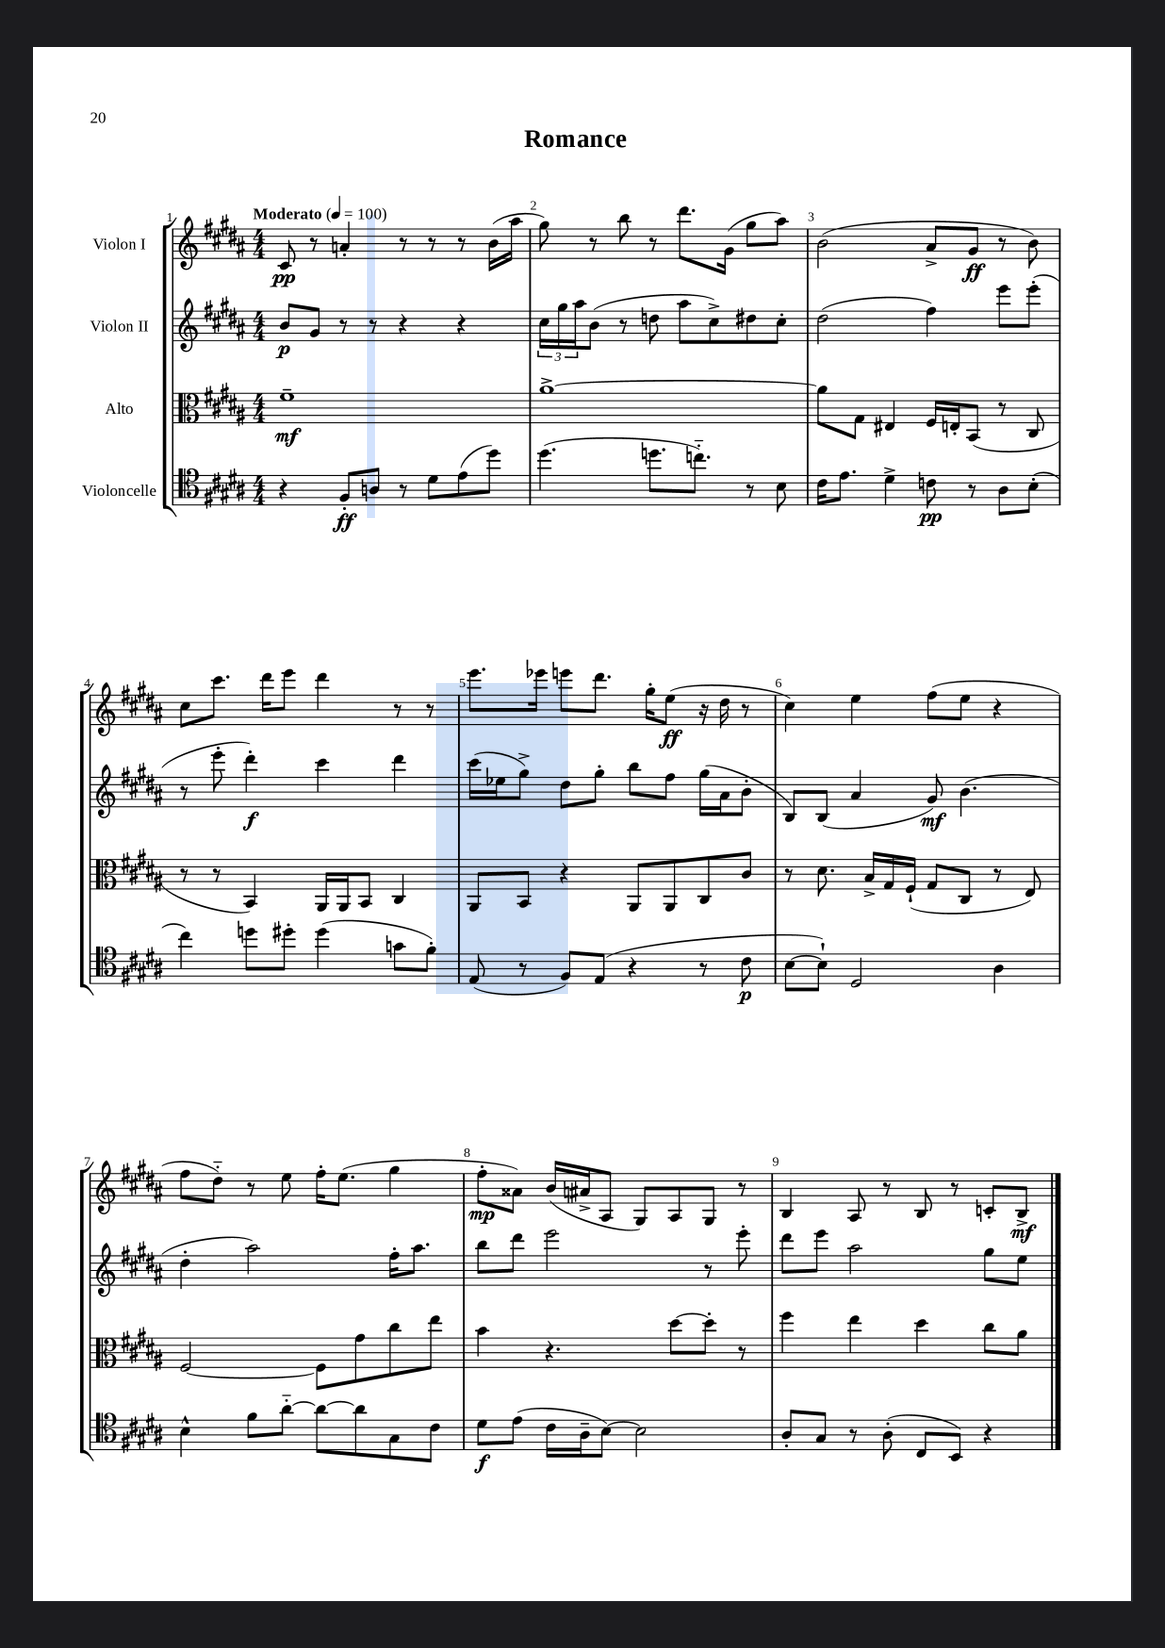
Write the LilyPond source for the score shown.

\header { title = "Romance" }
<<
\new StaffGroup <<
\new Staff = "s0" \with { instrumentName = "Violon I" } {
    \clef treble \key b \major \numericTimeSignature \time 4/4 \tempo "Moderato" 4 = 100
    cis'8\pp r8 a'4-. r8 r8 r8 b'16( ais''16 |
    gis''8) r8 b''8 r8 dis'''8. gis'16( gis''8 ais''8) |
    b'2( ais'8-> gis'8\ff r8 b'8) |
    cis''8 cis'''8. dis'''16 e'''8 dis'''4 r8 r8 |
    e'''8. ees'''16 e'''8 dis'''8. gis''16-. e''8\ff( r16 dis''16 r8 |
    cis''4) e''4 fis''8( e''8 r4 |
    fis''8 dis''8-_) r8 e''8 fis''16-. e''8.( gis''4 |
    fis''8-.\mp aisis'8) b'16( ais'16-> ais8 gis8) ais8 gis8 r8 |
    b4 ais8 r8 b8 r8 c'8-. b8->\mf \bar "|." |
}
\new Staff = "s1" \with { instrumentName = "Violon II" } {
    \clef treble \key b \major \numericTimeSignature \time 4/4
    b'8\p gis'8 r8 r8 r4 r4 |
    \tuplet 3/2 { cis''16 gis''16 ais''16 } b'8( r8 d''8 ais''8 cis''8->) dis''8 cis''8-. |
    dis''2( fis''4) e'''8 e'''8-.( |
    r8 e'''8-. dis'''4-.\f) cis'''4 dis'''4 |
    cis'''16( ees''16 gis''8->) dis''8 gis''8-. b''8 fis''8 gis''16( ais'16 b'8-. |
    b8) b8( ais'4 gis'8\mf) b'4.( |
    dis''4-. ais''2) fis''16-. ais''8. |
    b''8 dis'''8 e'''2 r8 e'''8-. |
    dis'''8 e'''8 ais''2 gis''8 e''8 \bar "|." |
}
\new Staff = "s2" \with { instrumentName = "Alto" } {
    \clef alto \key b \major \numericTimeSignature \time 4/4
    fis'1--\mf |
    ais'1~-> |
    ais'8 gis8 eis4 fis16 e16-. b,8( r8 cis8 |
    r8 r8 b,4) ais,16 ais,16 b,8 cis4 |
    ais,8 b,8 r4 ais,8 ais,8 cis8 cis'8 |
    r8 dis'8. b16-> gis16 fis16-!( gis8 cis8 r8 e8) |
    fis2~ fis8 gis'8 cis''8 e''8 |
    b'4 r4. dis''8~ dis''8-. r8 |
    fis''4 e''4 dis''4 cis''8 ais'8 \bar "|." |
}
\new Staff = "s3" \with { instrumentName = "Violoncelle" } {
    \clef tenor \key b \major \numericTimeSignature \time 4/4
    r4 fis8-.\ff a8 r8 dis'8 e'8( dis''8) |
    dis''4.( d''8. c''8.-_) r8 b8 |
    cis'16 e'8. dis'4-> c'8\pp r8 ais8 b8-.( |
    cis''4) d''8 dis''8-. dis''4( g'8 fis'8-.) |
    e8( r8 fis8) e8( r4 r8 cis'8\p |
    b8~ b8-!) dis2 ais4 |
    b4-^ fis'8 ais'8~-_ ais'8~ ais'8 gis8 cis'8 |
    dis'8\f e'8( cis'16 ais16-- b8~) b2 |
    ais8-. gis8 r8 ais8-.( cis8 b,8) r4 \bar "|." |
}
>>
>>
\layout { \context { \Score \override BarNumber.break-visibility = ##(#f #t #t) barNumberVisibility = #all-bar-numbers-visible } }
